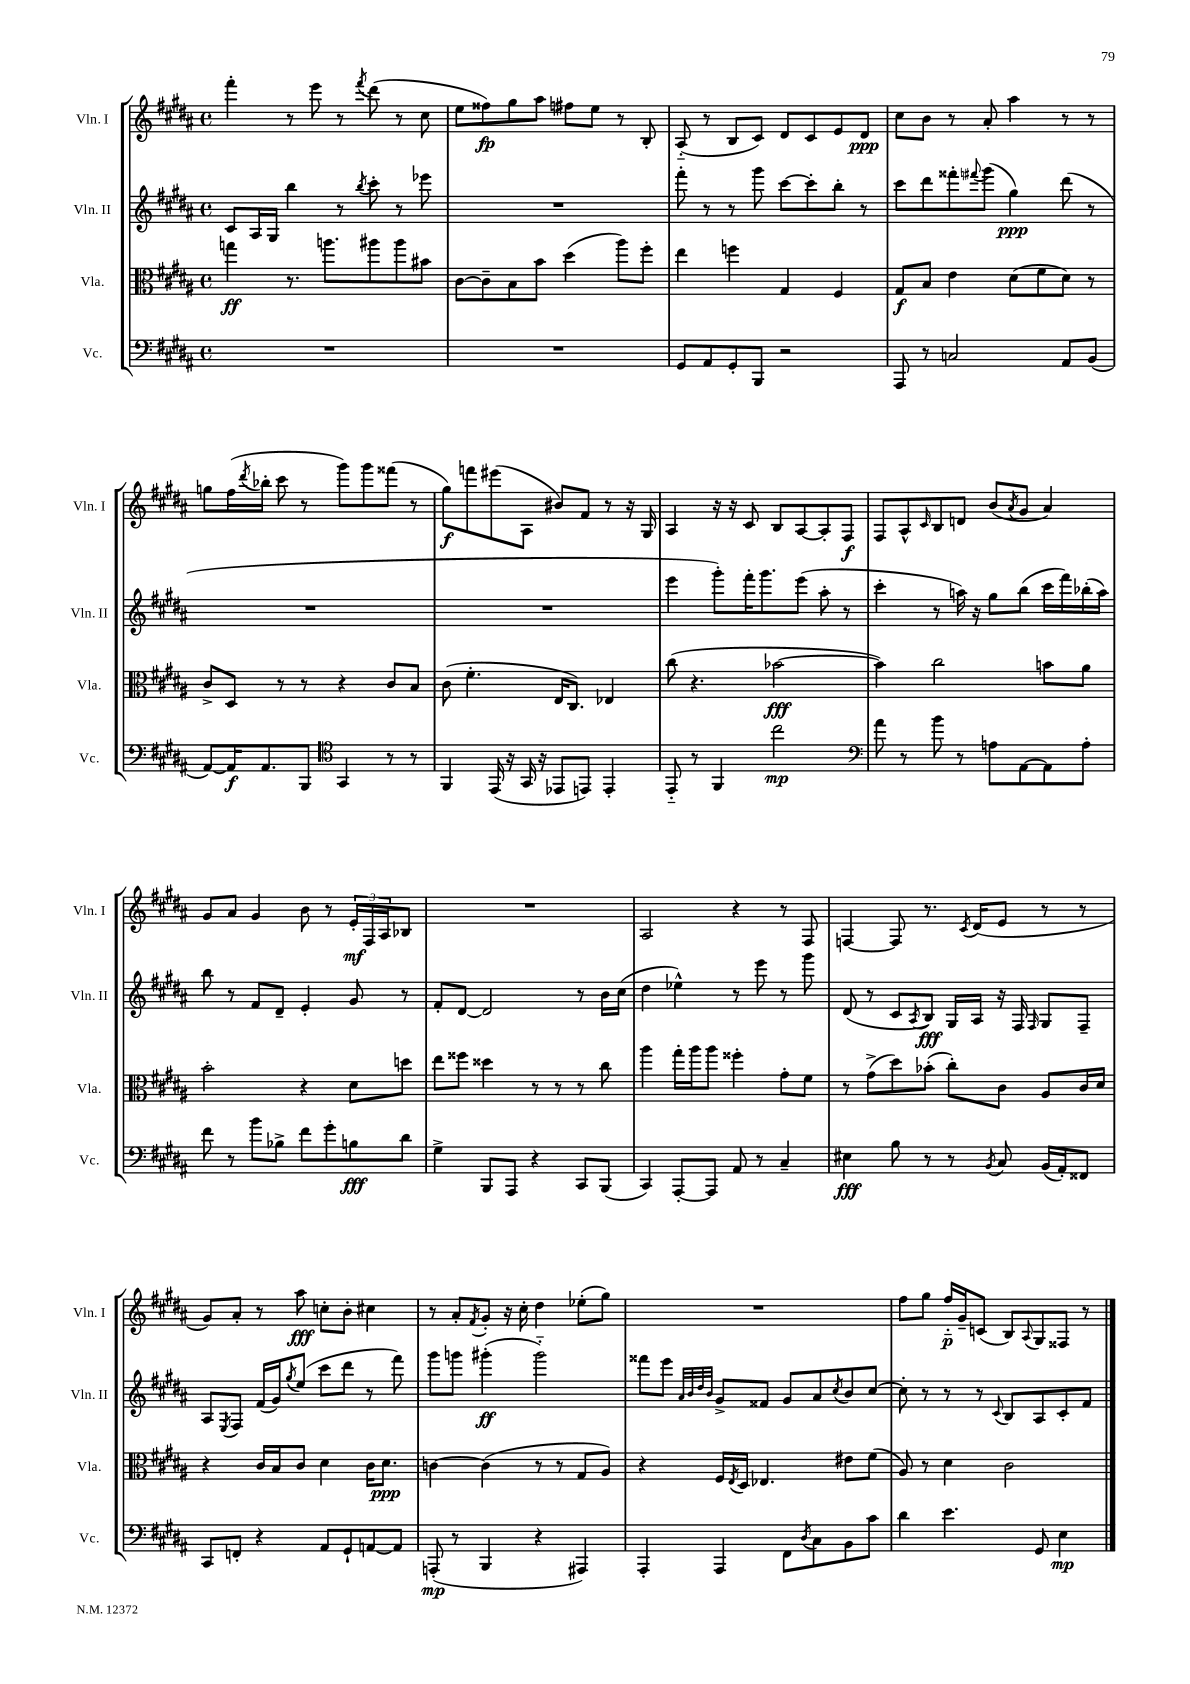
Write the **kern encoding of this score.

**kern	**dynam	**kern	**dynam	**kern	**dynam	**kern	**dynam
*part4	*part4	*part3	*part3	*part2	*part2	*part1	*part1
*staff4	*staff4	*staff3	*staff3	*staff2	*staff2	*staff1	*staff1
*I"Vc.	*	*I"Vla.	*	*I"Vln. II	*	*I"Vln. I	*
*I'Vc.	*	*I'Vla.	*	*I'Vln. II	*	*I'Vln. I	*
*clefF4	*	*clefC3	*	*clefG2	*	*clefG2	*
*k[f#c#g#d#a#]	*	*k[f#c#g#d#a#]	*	*k[f#c#g#d#a#]	*	*k[f#c#g#d#a#]	*
*M4/4	*	*M4/4	*	*M4/4	*	*M4/4	*
*met(c)	*	*met(c)	*	*met(c)	*	*met(c)	*
=20	=20	=20	=20	=20	=20	=20	=20
1r	.	4ggn\	ff	8c#/L	.	4fff#'\	.
.	.	.	.	16A#/L	.	.	.
.	.	.	.	16G#/JJ	.	.	.
.	.	8.r	.	4bb\	.	8r	.
.	.	.	.	.	.	8eee\	.
.	.	8.aan\L	.	.	.	.	.
.	.	.	.	8r	.	8r	.
.	.	.	.	8qbb/	.	8qfff#/	.
.	.	8aa#X\	.	8ccc#'\	.	(8ddd#\	.
.	.	8aa#\	.	8r	.	8r	.
.	.	8b#X\J	.	8eee-X\	.	8cc#\	.
=21	=21	=21	=21	=21	=21	=21	=21
1r	.	[8c#\L	.	1r	.	8ee\L	.
.	.	8c#~\]	.	.	.	8ff##X\)	fp
.	.	8B\	.	.	.	8gg#\	.
.	.	8b\J	.	.	.	8aa#\J	.
.	.	(4dd#\	.	.	.	8ff#X\L	.
.	.	.	.	.	.	8ee\J	.
.	.	8aa#\L)	.	.	.	8r	.
.	.	8ff#'\J	.	.	.	8B'/	.
=22	=22	=22	=22	=22	=22	=22	=22
8GG#/L	.	4ee\	.	8fff#'\	.	(8A#/	.
8AA#/	.	.	.	8r	.	8r	.
8GG#'/	.	4ffn\	.	8r	.	8B/L	.
8BBB/J	.	.	.	8ggg#\	.	8c#/J)	.
2r	.	4G#/	.	[8ccc#\L	.	8d#/L	.
.	.	.	.	8ccc#'\]	.	8c#/	.
.	.	4F#/	.	8bb'\J	.	8e/	.
.	.	.	.	8r	.	8d#/J	ppp
=23	=23	=23	=23	=23	=23	=23	=23
8AAA#/	.	8G#/L	f	8ccc#\L	.	8cc#\L	.
8r	.	8B/J	.	8ddd#\	.	8b\J	.
2Cn/	.	4e\	.	8fff##X'\	.	8r	.
.	.	.	.	8qqfff#X/	.	.	.
.	.	.	.	(8ggg#\J	.	8a#'/	.
.	.	(8d#\L	.	4gg#\)	ppp	4aa#\	.
.	.	8f#\	.	.	.	.	.
8AA#/L	.	8d#\J)	.	(8ddd#\	.	8r	.
(8BB/J	.	8r	.	8r	.	8r	.
!!LO:LB:g=z
=24	=24	=24	=24	=24	=24	=24	=24
[8AA#/L)	.	8c#^/L	.	1r	.	8ggn\L	.
16AA#/K]	f	8D#/J	.	.	.	(16ff#\L	.
.	.	.	.	.	.	8qddd#/	.
8.AA#/	.	.	.	.	.	16bb-X'\JJ	.
.	.	8r	.	.	.	8ccc#\	.
8BBB/J	.	8r	.	.	.	8r	.
*clefC4	*	*	*	*	*	*	*
4GG#/	.	4r	.	.	.	8ggg#\L)	.
.	.	.	.	.	.	8ggg#\	.
8r	.	8c#/L	.	.	.	(8fff##X\J	.
8r	.	8B/J	.	.	.	8r	.
=25	=25	=25	=25	=25	=25	=25	=25
4FF#/	.	(8c#\	.	1r	.	8gg#\L)	f
.	.	4.f#'\	.	.	.	8fffn\	.
(16EE/	.	.	.	.	.	(8eee#X\	.
16r	.	.	.	.	.	.	.
16GG#/	.	.	.	.	.	8A#\J	.
16r	.	.	.	.	.	.	.
8EE-X/L	.	16E/KL	.	.	.	8b#X/L)	.
.	.	8.C#/J)	.	.	.	.	.
8EEn/J)	.	.	.	.	.	8f#/J	.
4EE'/	.	4E-X/	.	.	.	8r	.
.	.	.	.	.	.	16r	.
.	.	.	.	.	.	16G#/	.
=26	=26	=26	=26	=26	=26	=26	=26
8EE/	.	(8cc#\	.	4eee\	.	4A#/	.
8r	.	4.r	.	.	.	.	.
4FF#/	.	.	.	8ggg#'\L)	.	16r	.
.	.	.	.	.	.	16r	.
.	.	.	.	16fff#'\K	.	8c#/	.
.	.	.	.	8.ggg#\	.	.	.
2cc#\	mp	[2b-X\	fff	.	.	8B/L	.
.	.	.	.	(8eee\J	.	[8A#/	.
.	.	.	.	8aa#'\	.	8A#'/]	.
.	.	.	.	8r	.	8F#/J	f
=27	=27	=27	=27	=27	=27	=27	=27
*clefF4	*	*	*	*	*	*	*
8a#\	.	4b-\])	.	4ccc#'\	.	8F#/L	.
8r	.	.	.	.	.	8A#^^/	.
.	.	.	.	.	.	16qqc#/	.
8b\	.	2cc#\	.	8r	.	8B/	.
8r	.	.	.	16aan\)	.	8dn/J	.
.	.	.	.	16r	.	.	.
8An\L	.	.	.	8gg#\L	.	(8b/L	.
.	.	.	.	.	.	8qa#/	.
[8AA#\	.	.	.	(8bb\J	.	8g#/J	.
8AA#\]	.	8bn\L	.	16ccc#\LL	.	4a#/)	.
.	.	.	.	16fff#\)	.	.	.
8A'\J	.	8a#\J	.	(16bb-X'\	.	.	.
.	.	.	.	16aa\JJ)	.	.	.
!!LO:LB:g=z
=28	=28	=28	=28	=28	=28	=28	=28
8f#\	.	2b'\	.	8bb\	.	8g#/L	.
8r	.	.	.	8r	.	8a#/J	.
8b\L	.	.	.	8f#/L	.	4g#/	.
8B-X^\J	.	.	.	8d#~/J	.	.	.
8f#\L	.	4r	.	4e'/	.	8b\	.
8g#'\	.	.	.	.	.	8r	.
8Bn\	fff	8d#\L	.	8g#/	.	24e'/LL	mf
.	.	.	.	.	.	24F#/	.
.	.	.	.	.	.	24A#/J	.
8d#\J	.	8ddn\J	.	8r	.	8B-X/J	.
=29	=29	=29	=29	=29	=29	=29	=29
4G#^\	.	8ee\L	.	8f#'/L	.	1r	.
.	.	8ff##X\J	.	[8d#/J	.	.	.
8BBB/L	.	4dd##X\	.	2d#/]	.	.	.
8AAA#/J	.	.	.	.	.	.	.
4r	.	8r	.	.	.	.	.
.	.	8r	.	.	.	.	.
8CC#/L	.	8r	.	8r	.	.	.
(8BBB/J	.	8cc#\	.	16b\LL	.	.	.
.	.	.	.	(16cc#\JJ	.	.	.
=30	=30	=30	=30	=30	=30	=30	=30
4CC#/)	.	4aa#\	.	4dd#\	.	2A#/	.
[8AAA#'/L	.	16gg#'\LL	.	4ee-X^^\)	.	.	.
.	.	16aa#\J	.	.	.	.	.
8AAA#/J]	.	8aa#\J	.	.	.	.	.
8AA#/	.	4ff##X'\	.	8r	.	4r	.
8r	.	.	.	8eee\	.	.	.
4C#~/	.	8g#'\L	.	8r	.	8r	.
.	.	8f#\J	.	8ggg#\	.	8F#/	.
=31	=31	=31	=31	=31	=31	=31	=31
4E#X\	fff	8r	.	(8d#/	.	[4Fn/	.
.	.	(8g#^\L	.	8r	.	.	.
8B\	.	8dd#\)	.	8c#/L	.	8F/]	.
.	.	.	.	8qA#/	.	.	.
8r	.	(8b-X'\J	.	8B/J)	fff	8.r	.
8r	.	8cc#'\L)	.	16G#/LL	.	.	.
.	.	.	.	.	.	8qc#/	.
.	.	.	.	16A#/JJ	.	(16d#/KL	.
8qBB/	.	.	.	.	.	.	.
8C#/	.	8c#\J	.	16r	.	8e/J	.
.	.	.	.	16F#/	.	.	.
.	.	.	.	16qqF#/	.	.	.
(16BB/LL	.	8A#/L	.	8G#/L	.	8r	.
16AA#'/J)	.	.	.	.	.	.	.
8FF##X/J	.	16c#/L	.	8F#~/J	.	8r	.
.	.	16d#/JJ	.	.	.	.	.
!!LO:LB:g=z
=32	=32	=32	=32	=32	=32	=32	=32
8CC#/L	.	4r	.	8A#/L	.	8g#/L)	.
.	.	.	.	8qE/	.	.	.
8FFn'/J	.	.	.	8F#/J	.	8a#'/J	.
4r	.	16c#/LL	.	(16f#/LL	.	8r	.
.	.	16B/J	.	16g#/J)	.	.	.
.	.	.	.	8qgg#/	.	.	.
.	.	8c#/J	.	(8ee/J	.	8aa#\	fff
8AA#/L	.	4d#\	.	8ccc#\L	.	8ccn'\L	.
8GG#`/	.	.	.	8ddd#\J	.	8b'\J	.
[8AAn/	.	16c#\KL	.	8r	.	4cc#X\	.
.	.	8.d#\J	ppp	.	.	.	.
8AA/J]	.	.	.	8fff#\)	.	.	.
=33	=33	=33	=33	=33	=33	=33	=33
(8AAAn'/	mp	[4cn\	.	8ggg#\L	.	8r	.
8r	.	.	.	8gggn\J	.	8a#'/L	.
.	.	.	.	.	.	8qf#/	.
4BBB/	.	(4c\]	.	(4ggg#X'\	ff	8g#'/J	.
.	.	.	.	.	.	16r	.
.	.	.	.	.	.	16cc#'\	.
4r	.	8r	.	2ggg#\)	.	4dd#\	.
.	.	8r	.	.	.	.	.
4AAA#X/)	.	8G#/L	.	.	.	(8ee-X'\L	.
.	.	8A#/J)	.	.	.	8gg#\J)	.
=34	=34	=34	=34	=34	=34	=34	=34
4AAA#'/	.	4r	.	8fff##X\L	.	1r	.
.	.	.	.	8eee\J	.	.	.
.	.	.	.	32qqa#/LLL	.	.	.
.	.	.	.	32qqb/	.	.	.
.	.	.	.	32qqdd#/	.	.	.
.	.	.	.	32qqb/JJJ	.	.	.
4AAA#/	.	16F#/LL	.	8g#^/L	.	.	.
.	.	8qE/	.	.	.	.	.
.	.	16D#/JJ	.	.	.	.	.
.	.	4.E-X/	.	8f##X/J	.	.	.
8FF#\L	.	.	.	8g#/L	.	.	.
8qD#/	.	.	.	.	.	.	.
8C#\	.	.	.	8a#/	.	.	.
.	.	.	.	8qcc#/	.	.	.
8BB\	.	8e#X\L	.	8b/	.	.	.
8c#\J	.	(8f#\J	.	[8cc#/J	.	.	.
=35	=35	=35	=35	=35	=35	=35	=35
4d#\	.	8A#/)	.	8cc#'\]	.	8ff#\L	.
.	.	8r	.	8r	.	8gg#\J	.
4.e\	.	4d#\	.	8r	.	16ff#/LL	p
.	.	.	.	.	.	16g#~/J	.
.	.	.	.	8r	.	(8cn/J	.
.	.	.	.	8qqc#/	.	.	.
.	.	2c#\	.	8B/L	.	8B/L)	.
.	.	.	.	.	.	8qqA#/	.
8GG#/	.	.	.	8A#/	.	8G#/	.
4E\	mp	.	.	8c#'/	.	8F##X/J	.
.	.	.	.	8f#/J	.	8r	.
==	==	==	==	==	==	==	==
*-	*-	*-	*-	*-	*-	*-	*-
